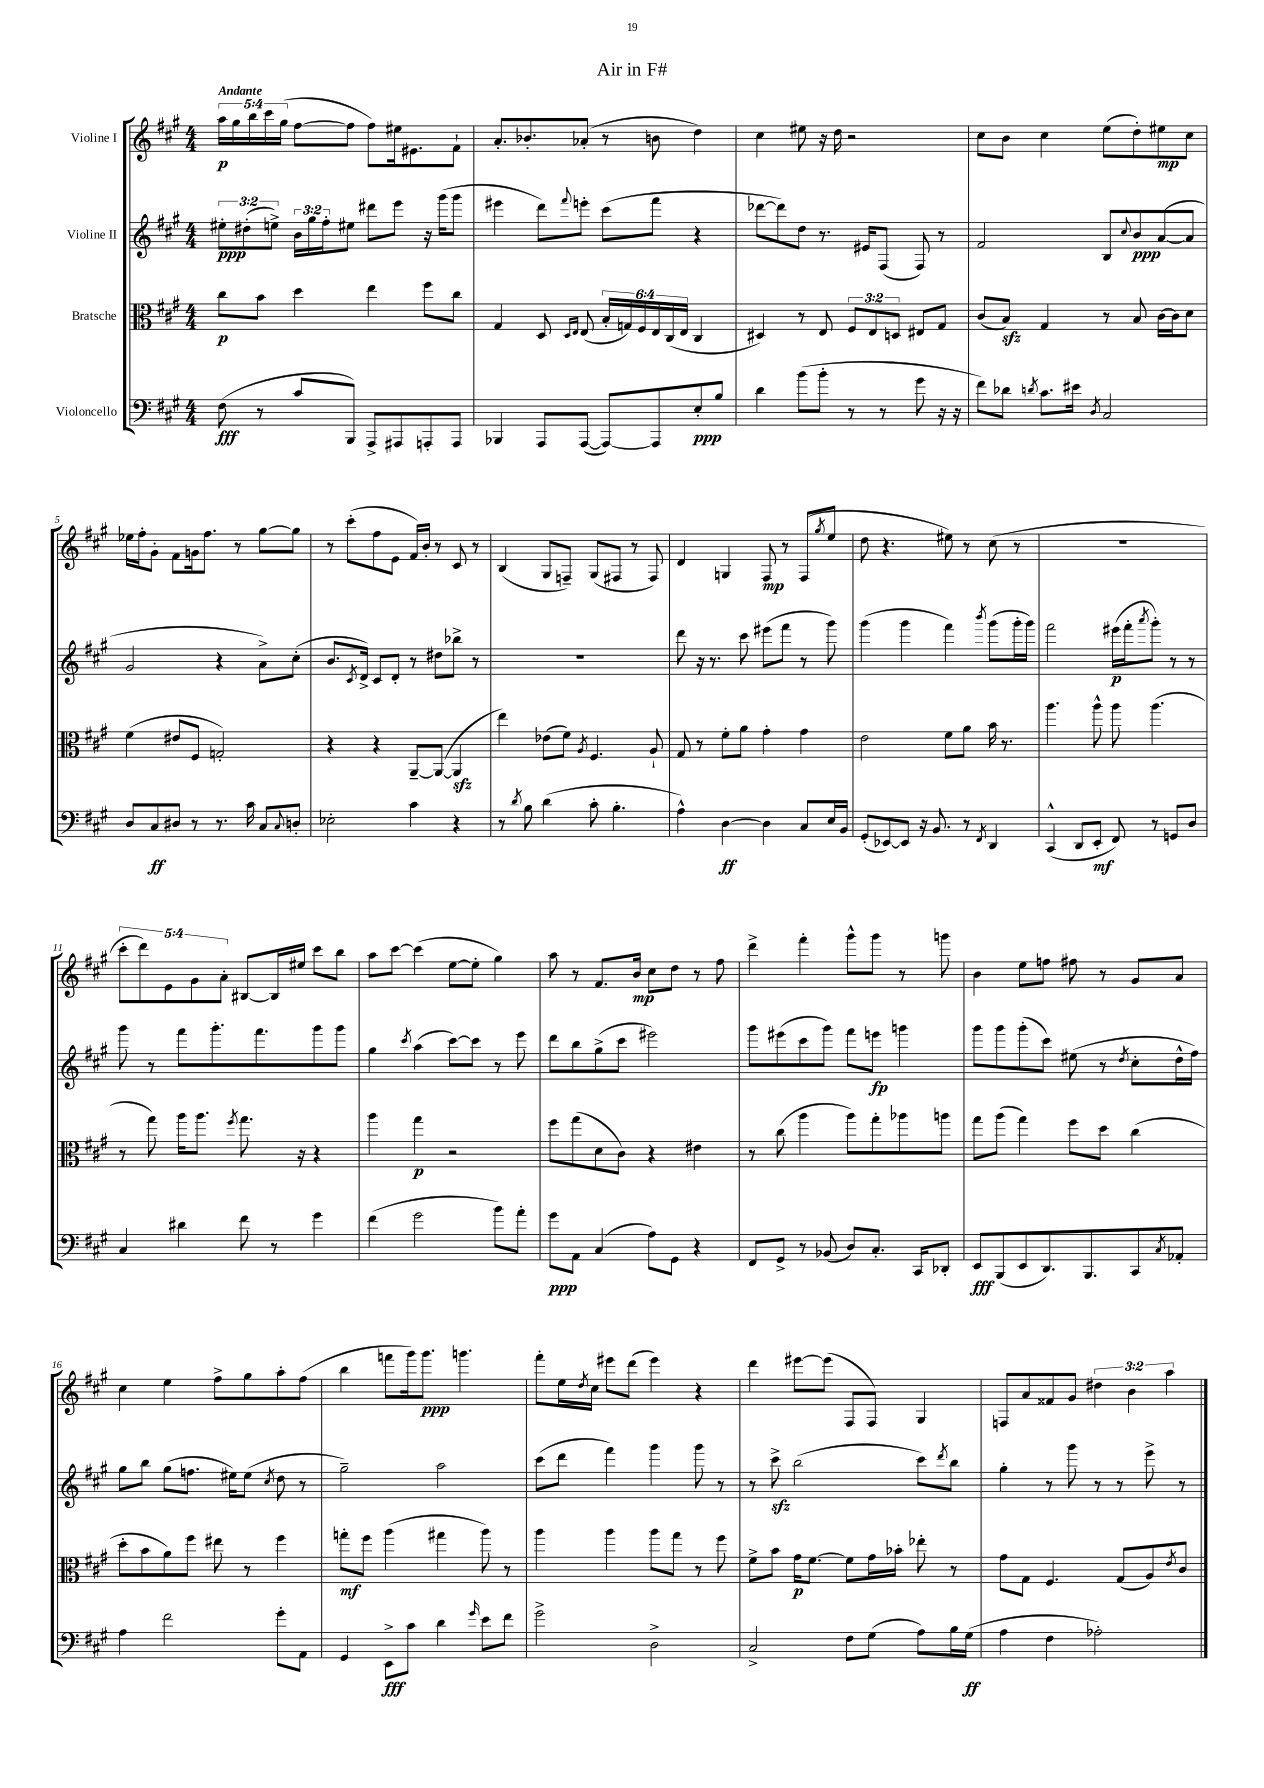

**kern	**dynam	**kern	**dynam	**kern	**dynam	**kern	**dynam
*part4	*part4	*part3	*part3	*part2	*part2	*part1	*part1
*staff4	*staff4	*staff3	*staff3	*staff2	*staff2	*staff1	*staff1
*I"Violoncello	*	*I"Bratsche	*	*I"Violine II	*	*I"Violine I	*
*clefF4	*	*clefC3	*	*clefG2	*	*clefG2	*
*k[f#c#g#]	*	*k[f#c#g#]	*	*k[f#c#g#]	*	*k[f#c#g#]	*
*M4/4	*	*M4/4	*	*M4/4	*	*M4/4	*
=1	=1	=1	=1	=1	=1	=1	=1
!	!	!	!	!	!	!LO:TX:a:B:t=Andante	!
(8F#\	fff	8cc#\L	p	12ee#X'\L	ppp	20aa\LL	p
.	.	.	.	.	.	20gg#\	.
.	.	.	.	(12dd#X'\	.	.	.
.	.	.	.	.	.	20bb\	.
8r	.	8b\J	.	.	.	.	.
.	.	.	.	.	.	20ccc#\	.
.	.	.	.	12een^\J)	.	.	.
.	.	.	.	.	.	(20gg#\JJ	.
8c#/L	.	4dd\	.	24b\LL	.	[8ff#\L	.
.	.	.	.	24gg#\	.	.	.
.	.	.	.	24ff#'\J	.	.	.
8BBB/J)	.	.	.	8ee#X\J	.	8ff#\J]	.
8AAA^/L	.	4ee\	.	8ddd#X\L	.	8ff#\L)	.
8AAA#X/	.	.	.	8eee\J	.	16ee#X\k	.
.	.	.	.	.	.	8.e#X\	.
8AAAn'/	.	8ff#\L	.	16r	.	.	.
.	.	.	.	(16ggg#\KL	.	.	.
8AAA/J	.	8cc#\J	.	8ggg#\J	.	8f#`\J	.
=2	=2	=2	=2	=2	=2	=2	=2
4BBB-X/	.	4G#/	.	4eee#X\	.	8.a'/L	.
.	.	.	.	.	.	8.b-X'/	.
8AAA/L	.	8D/	.	8ddd\L)	.	.	.
.	.	16qqD/LL	.	.	.	.	.
.	.	16qqE/JJ	.	8qqfff#/	.	.	.
([8AAA/J	.	(8E/	.	8eeen'\J	.	(8a-X'/J	.
8AAA/L_)	.	24B'/LL	.	(8ccc#\L	.	8r	.
.	.	24Gn/)	.	.	.	.	.
.	.	24F#/	.	.	.	.	.
8AAA/]	.	24E/	.	8fff#\J	.	8bn\	.
.	.	(24C#/	.	.	.	.	.
.	.	24E/JJ	.	.	.	.	.
8E'/	ppp	4C#/	.	4r	.	4dd\)	.
8B/J	.	.	.	.	.	.	.
=3	=3	=3	=3	=3	=3	=3	=3
4d\	.	4D#X/)	.	[8ddd-X\L	.	4cc#\	.
.	.	.	.	8ddd-\])	.	.	.
(8b\L	.	8r	.	8dd\J	.	8ee#X\	.
8b'\J	.	8E/	.	8.r	.	16r	.
.	.	.	.	.	.	16dd\	.
8r	.	12F#/L	.	.	.	2r	.
.	.	.	.	16e#X/KL	.	.	.
.	.	12E/	.	.	.	.	.
8r	.	.	.	(8F#/J	.	.	.
.	.	12Dn/J	.	.	.	.	.
8g#\	.	8E#X/L	.	8F#/)	.	.	.
16r	.	8G#/J	.	8r	.	.	.
16r	.	.	.	.	.	.	.
=4	=4	=4	=4	=4	=4	=4	=4
8f#\L)	.	(8c#/L	.	2f#/	.	8cc#\L	.
8d-X\J	.	8Bzz/J)	.	.	.	8b\J	.
8qdn/	.	.	.	.	.	.	.
8.c#\L	.	4G#/	.	.	.	4cc#\	.
16e#X\Jk	.	.	.	.	.	.	.
8qD/	.	.	.	.	.	.	.
2C#/	.	8r	.	8B/L	.	(8ee\L	.
.	.	.	.	8qqcc#/	.	.	.
.	.	8B/	.	8b/	ppp	8dd'\)	.
.	.	[16c#\LL	.	([8a/	.	8ee#X\	mp
.	.	16c#\J]	.	.	.	.	.
.	.	8d\J	.	8a/J]	.	8cc#\J	.
!!LO:LB:g=z
=5	=5	=5	=5	=5	=5	=5	=5
8D/L	.	(4f#\	.	2g#/	.	16ee-X\LL	.
.	.	.	.	.	.	16ff#'\J	.
8C#/	ff	.	.	.	.	8g#'\J	.
8D#X/J	.	8e#X/L	.	.	.	8f#\L	.
8r	.	8F#/J	.	.	.	16gn\k	.
.	.	.	.	.	.	8.ff#\J	.
8.r	.	2Gn'/)	.	4r	.	.	.
.	.	.	.	.	.	8r	.
16c#\	.	.	.	.	.	.	.
8C#/L	.	.	.	8a^\L)	.	[8gg#\L	.
8qqC#/	.	.	.	.	.	.	.
8Dn'/J	.	.	.	(8cc#'\J	.	8gg#\J]	.
=6	=6	=6	=6	=6	=6	=6	=6
2E-X'\	.	4r	.	8.b/L	.	8r	.
.	.	.	.	.	.	(8ccc#'\L	.
.	.	.	.	8qc#/	.	.	.
.	.	.	.	16d^/Jk)	.	.	.
.	.	4r	.	8c#/L	.	8ff#\	.
.	.	.	.	8d'/J	.	8e\J	.
4c#\	.	[8AA~/L	.	8r	.	16f#/LL)	.
.	.	.	.	.	.	16b'/JJ	.
.	.	(8AA/J_	.	8dd#X\L	.	8r	.
4r	.	4AAzz/]	.	8bb-X^\J	.	8c#/	.
.	.	.	.	8r	.	8r	.
=7	=7	=7	=7	=7	=7	=7	=7
8r	.	4ee\)	.	1r	.	(4B/	.
8qd/	.	.	.	.	.	.	.
8B\	.	.	.	.	.	.	.
(4d\	.	(8e-X\L	.	.	.	8G#/L	.
.	.	8f#\J)	.	.	.	8Fn~/J)	.
.	.	8qA/	.	.	.	.	.
8c#'\	.	4.F#/	.	.	.	(8G#/L	.
4.B'\	.	.	.	.	.	8F#X/J	.
.	.	.	.	.	.	8r	.
.	.	8A`/	.	.	.	8F#/)	.
=8	=8	=8	=8	=8	=8	=8	=8
4A^^\)	.	8G#/	.	8ddd\	.	4d/	.
.	.	8r	.	16r	.	.	.
.	.	.	.	8.r	.	.	.
[4D\	ff	8f#'\L	.	.	.	4Gn/	.
.	.	8a\J	.	8ccc#\	.	.	.
4D\]	.	4g#'\	.	(8eee#X\L	.	8F#/	mp
.	.	.	.	8fff#\J	.	8r	.
8C#/L	.	4g#\	.	8r	.	(8F#/L	.
.	.	.	.	.	.	8qgg#/	.
16E/L	.	.	.	8ggg#\)	.	8ee/J	.
16BB/JJ	.	.	.	.	.	.	.
=9	=9	=9	=9	=9	=9	=9	=9
(8GG#'/L	.	2e\	.	(4ggg#\	.	8dd\	.
[8EE-X/)	.	.	.	.	.	4.r	.
8EE-/J]	.	.	.	4ggg#\	.	.	.
16r	.	.	.	.	.	.	.
8.BB/	.	.	.	.	.	.	.
.	.	8f#\L	.	4fff#\)	.	8ee#X\)	.
8r	.	8a\J	.	.	.	8r	.
8qFF#/	.	.	.	8qbbb/	.	.	.
4DD/	.	16b\	.	(8ggg#\L	.	(8cc#\	.
.	.	8.r	.	.	.	.	.
.	.	.	.	16ggg#'\L	.	8r	.
.	.	.	.	16ggg#\JJ)	.	.	.
=10	=10	=10	=10	=10	=10	=10	=10
(4CC#^^/	.	4.aa\	.	2fff#\	.	1r	.
8DD/L	.	.	.	.	.	.	.
8EE'/J	mf	8aa^^\	.	.	.	.	.
8FF#/)	.	8aa\	.	(16eee#X\LL	p	.	.
.	.	.	.	16fff#'\J	.	.	.
.	.	.	.	8qaaa/	.	.	.
8r	.	(4.aa\	.	8ggg#'\J)	.	.	.
8GGn/L	.	.	.	8r	.	.	.
8D/J	.	.	.	8r	.	.	.
!!LO:LB:g=z
=11	=11	=11	=11	=11	=11	=11	=11
4C#/	.	8r	.	8ggg#\	.	10ccc#'\L	.
.	.	.	.	.	.	10ddd\)	.
.	.	8gg#\)	.	8r	.	.	.
.	.	.	.	.	.	10e\	.
4d#X\	.	16aa\KL	.	8fff#\L	.	.	.
.	.	.	.	.	.	10g#\	.
.	.	8.aa\J	.	.	.	.	.
.	.	.	.	8.ggg#'\	.	.	.
.	.	.	.	.	.	10a'\J	.
.	.	8qff#/	.	.	.	.	.
8f#\	.	8.gg#\	.	.	.	[8B#X/L	.
.	.	.	.	8.fff#\	.	.	.
8r	.	.	.	.	.	16B#/L]	.
.	.	16r	.	.	.	16ee#X/JJ	.
4g#\	.	4r	.	8ggg#\	.	8ccc#\L	.
.	.	.	.	8ggg#\J	.	8bb\J	.
=12	=12	=12	=12	=12	=12	=12	=12
(4f#\	.	4aa\	.	4gg#\	.	8aa\L	.
.	.	.	.	.	.	[8ccc#\J	.
.	.	.	.	8qccc#/	.	.	.
2g#\	.	4gg#\	p	(4aa\	.	(4ccc#\]	.
.	.	2r	.	[8ccc#\L)	.	[8ee\L	.
.	.	.	.	8ccc#\J]	.	8ee'\J]	.
8b\L)	.	.	.	8r	.	4gg#\)	.
8a'\J	.	.	.	8eee\	.	.	.
=13	=13	=13	=13	=13	=13	=13	=13
8g#\L	ppp	8ff#\L	.	8ddd\L	.	8aa\	.
8AA\J	.	(8gg#\	.	8bb\	.	8r	.
(4C#/	.	8d\	.	(8gg#^\	.	8.f#/L	.
.	.	8c#\J)	.	8ccc#\J	.	.	.
.	.	.	.	.	.	16b/Jk	mp
8A\L)	.	4r	.	2eee#X\)	.	8cc#\L	.
8GG#\J	.	.	.	.	.	8dd\J	.
4r	.	4e#X\	.	.	.	8r	.
.	.	.	.	.	.	8ff#\	.
=14	=14	=14	=14	=14	=14	=14	=14
8FF#/L	.	8r	.	8ggg#\L	.	4ddd^\	.
8GG#^/J	.	(8cc#\	.	(8eee#X\	.	.	.
8r	.	4aa\	.	8ccc#\	.	4fff#'\	.
(8BB-X/	.	.	.	8ggg#\J)	.	.	.
8D/L)	.	8aa\L)	.	8fff#\L	.	8ggg#^^\L	.
8.C#'/J	.	8gg#'\	.	8eeen\J	fp	8ggg#\J	.
.	.	8aa-X\	.	4gggn\	.	8r	.
16CC#/KL	.	.	.	.	.	.	.
8DD-X'/J	.	8aan\J	.	.	.	8gggn\	.
=15	=15	=15	=15	=15	=15	=15	=15
8EE/L	fff	8gg#\L	.	8ggg#\L	.	4b\	.
(8BBB/	.	(8aa\J	.	8ggg#\	.	.	.
8EE/	.	4gg#\)	.	(8ggg#'\	.	8ee\L	.
8.DD/)	.	.	.	8ccc#\J)	.	8ffn\J	.
.	.	8ff#\L	.	(8ee#X\	.	8ff#X\	.
8.BBB/	.	.	.	.	.	.	.
.	.	8dd\J	.	8r	.	8r	.
.	.	.	.	8qdd/	.	.	.
8CC#/	.	(4cc#\	.	8cc#'\L	.	8g#/L	.
8qC#/	.	.	.	.	.	.	.
8AA-X'/J	.	.	.	16dd^^\L	.	8a/J	.
.	.	.	.	16ff#\JJ)	.	.	.
!!LO:LB:g=z
=16	=16	=16	=16	=16	=16	=16	=16
4A\	.	8dd'\L	.	8gg#\L	.	4cc#\	.
.	.	8b\	.	8bb\J	.	.	.
2f#\	.	8a\)	.	(8gg#\L	.	4ee\	.
.	.	8ff#\J	.	8.ffn\J	.	.	.
.	.	8ee#X\	.	.	.	8ff#^\L	.
.	.	.	.	16ee#X\KL)	.	.	.
.	.	8r	.	(8ee#\J	.	8gg#\	.
.	.	.	.	8qcc#/	.	.	.
8g#'\L	.	4ff#\	.	8dd\	.	8aa'\	.
8AA\J	.	.	.	8r	.	(8ff#\J	.
=17	=17	=17	=17	=17	=17	=17	=17
4GG#/	.	8ggn'\L	mf	2gg#~\)	.	4bb\	.
.	.	8ff#\J	.	.	.	.	.
8EE^\L	fff	(4aa\	.	.	.	8fffn\L	.
8c#\J	.	.	.	.	.	16ggg#\k)	.
.	.	.	.	.	.	8.ggg#\J	ppp
4d\	.	4gg#X\	.	2aa\	.	.	.
.	.	.	.	.	.	4.gggn\	.
16qqg#/	.	.	.	.	.	.	.
8e\L	.	8aa\)	.	.	.	.	.
8f#\J	.	8r	.	.	.	.	.
=18	=18	=18	=18	=18	=18	=18	=18
2g#^\	.	4aa\	.	(8ccc#\L	.	8fff#'\L	.
.	.	.	.	8ddd\J	.	16ee\L	.
.	.	.	.	.	.	8qdd/	.
.	.	.	.	.	.	16cc#\JJ	.
.	.	4aa\	.	4fff#\)	.	8eee#X\L	.
.	.	.	.	.	.	(8ddd\J	.
2D^\	.	8aa\L	.	4ggg#\	.	4eee#\)	.
.	.	8gg#\J	.	.	.	.	.
.	.	8r	.	8ggg#\	.	4r	.
.	.	8ff#\	.	8r	.	.	.
=19	=19	=19	=19	=19	=19	=19	=19
2C#^/	.	8f#^\L	.	8r	.	4ddd\	.
.	.	8b\J	.	8ccc#zz^\	.	.	.
.	.	16g#\KL	p	(2bb\	.	[8eee#X\L	.
.	.	[8.f#\J	.	.	.	.	.
.	.	.	.	.	.	(8eee#\J]	.
8F#\L	.	8f#\L]	.	.	.	8F#/L	.
(8G#\J	.	16g#\L	.	.	.	8F#/J)	.
.	.	16b-X'\JJ	.	.	.	.	.
8A\L)	.	8ee-X'\	.	8ccc#\L)	.	4G#/	.
.	.	.	.	8qddd/	.	.	.
16B\L	.	8r	.	8bb\J	.	.	.
(16G#\JJ	ff	.	.	.	.	.	.
=20	=20	=20	=20	=20	=20	=20	=20
4A\	.	8g#\L	.	4gg#'\	.	8Fn/L	.
.	.	8G#\J	.	.	.	8a/	.
4F#\	.	4.F#/	.	8r	.	8f##X/	.
.	.	.	.	8ggg#\	.	8g#/J	.
2A-X'\)	.	.	.	8r	.	6dd#X\	.
.	.	(8G#/L	.	8r	.	.	.
.	.	.	.	.	.	6b\	.
.	.	8A/)	.	8eee^\	.	.	.
.	.	.	.	.	.	6aa\	.
.	.	8qe/	.	.	.	.	.
.	.	8c#/J	.	8r	.	.	.
==	==	==	==	==	==	==	==
*-	*-	*-	*-	*-	*-	*-	*-
